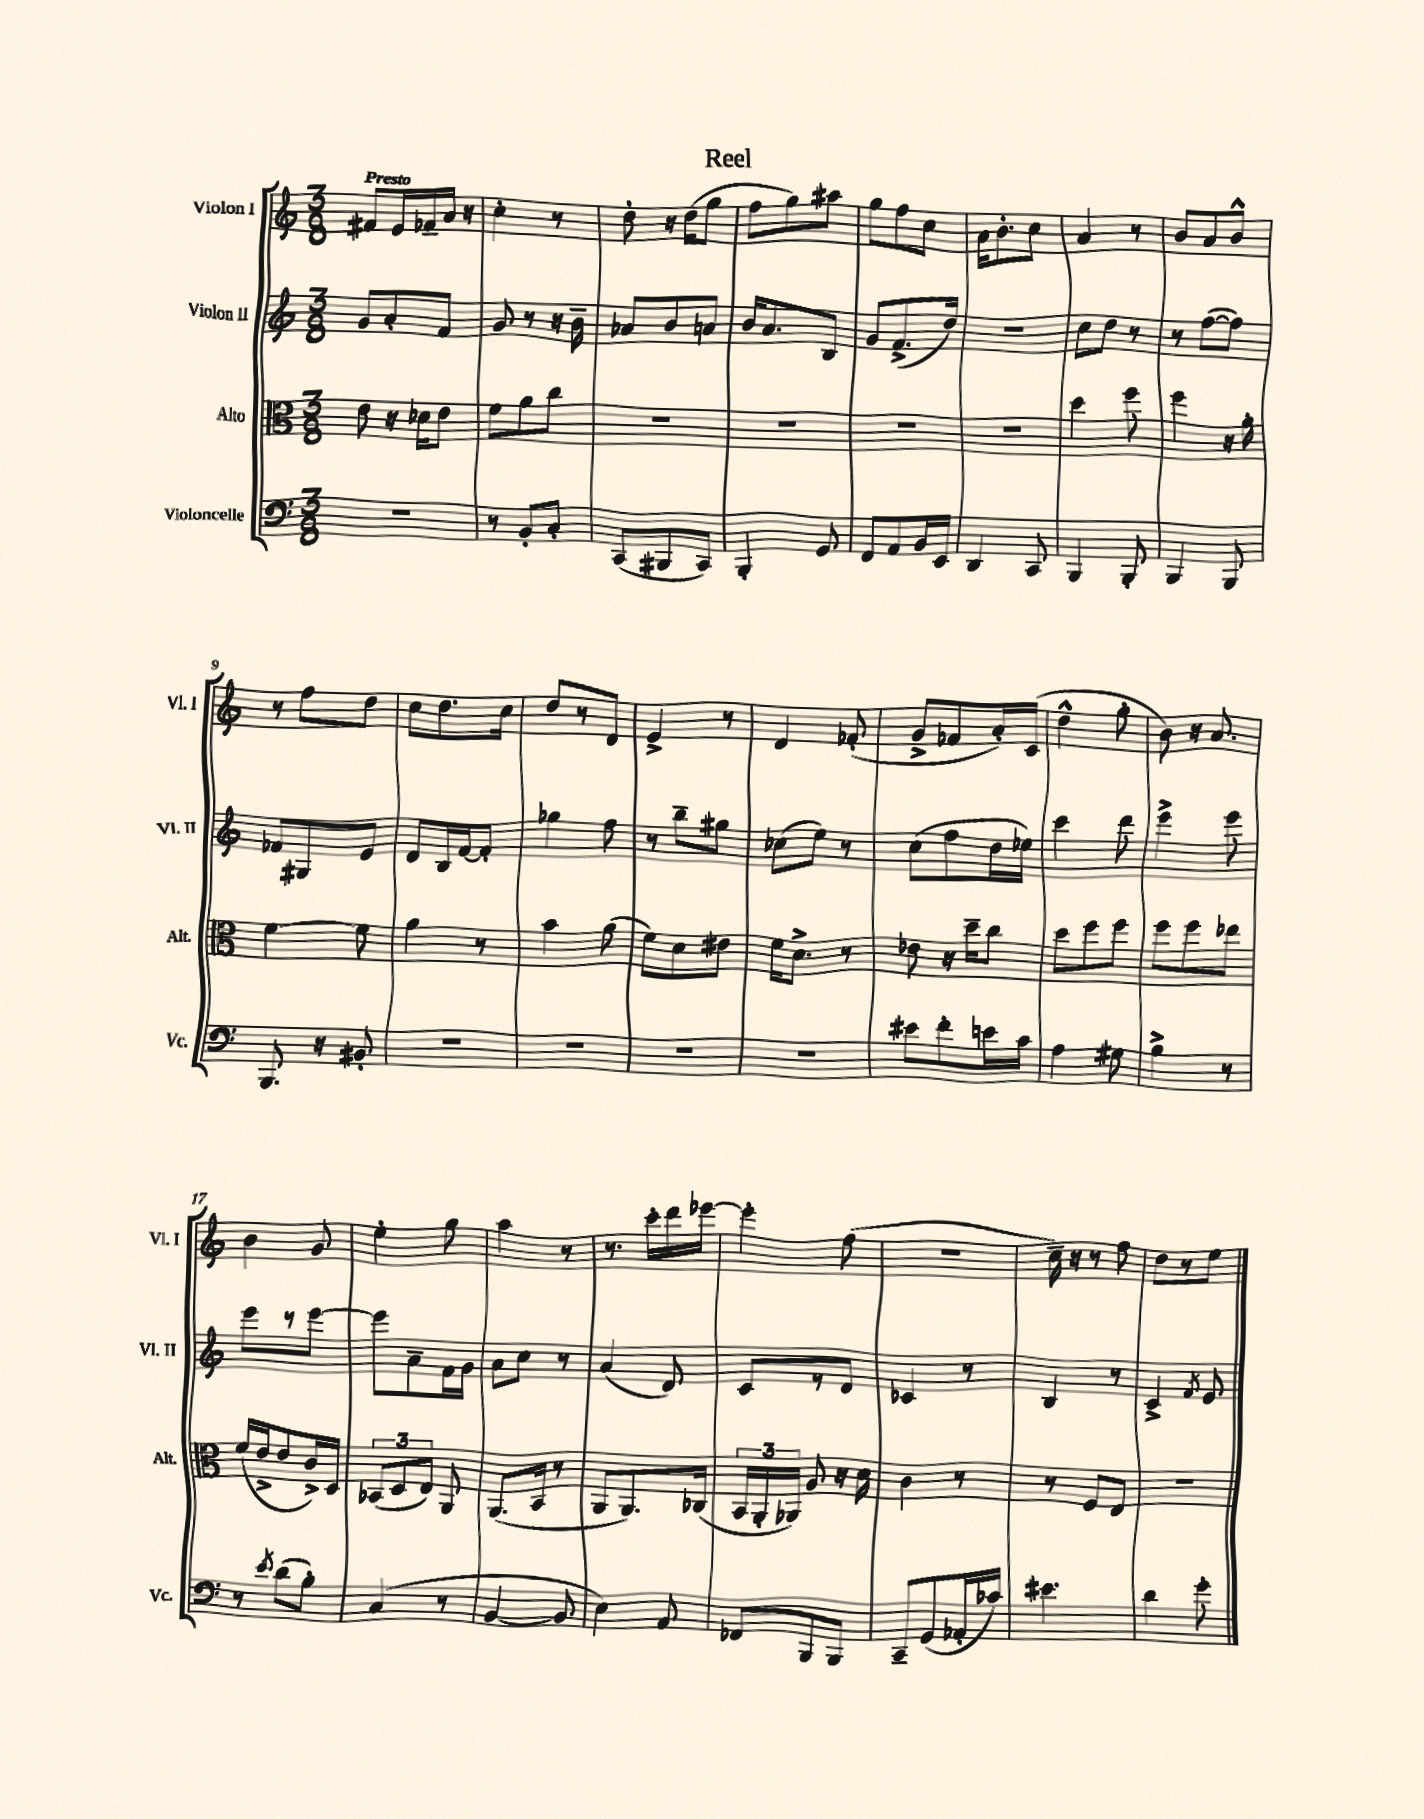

**kern	**kern	**kern	**kern
*staff4	*staff3	*staff2	*staff1
*clefF4	*clefC3	*clefG2	*clefG2
*k[]	*k[]	*k[]	*k[]
*M3/8	*M3/8	*M3/8	*M3/8
4.r	8e	8g	8f#
.	16r	8a'	16e
.	16d-	.	16f-~
.	8e	8f	16a
.	.	.	16r
=	=	=	=
8r	8f	8g	4cc'
8BB'	8a	8r	.
8C'	8cc	16r	8r
.	.	16b~	.
=	=	=	=
(8CC	4.r	8a-	8dd'
8BBB#	.	8b	16r
.	.	.	(16dd
8CC)	.	8a	8gg
=	=	=	=
4BBB'	4.r	16b	8ff
.	.	8.a	.
.	.	.	8gg)
8GG	.	8B	8aa#
=	=	=	=
8FF	4.r	8g	8gg
8AA	.	(8.f^	8ff
16BB	.	.	8cc
16EE	.	16dd)	.
=	=	=	=
4DD	4.r	4.r	16a
.	.	.	8.b'
8CC	.	.	8cc
=	=	=	=
4BBB	4dd	8cc	4a
.	.	8dd	.
8BBB'	8ff	8r	8r
=	=	=	=
4BBB	4ff	8r	8b
.	.	([8ff	8a
8BBB	16r	8ff])	8b^^
.	16a'	.	.
=	=	=	=
8.BBB	[4f	8f-	8r
.	.	8G#	8ff
16r	.	.	.
8BB#'	8f]	8e	8dd
=	=	=	=
4.r	4a	8d	8cc
.	.	16B	8.dd
.	.	[16f	.
.	8r	8f']	.
.	.	.	16cc
=	=	=	=
4.r	4b	4gg-	8dd
.	.	.	8r
.	(8a	8ff	8d
=	=	=	=
4.r	8f)	8r	4e^
.	8d	8bb~	.
.	8e#	8gg#	8r
=	=	=	=
4.r	16f	(8cc-	4d
.	8.d^	.	.
.	.	8ee)	.
.	8r	8r	(8f-'
=	=	=	=
8e#	8e-	(8cc	8g^
8f'	16r	8ff	8f-
.	16dd~	.	.
16e	8cc	16dd	16a')
16c	.	16ee-)	(16c
=	=	=	=
4A	8dd	4ccc	4dd^^
.	8ff	.	.
8G#	8ff	8ddd	8gg'
=	=	=	=
4B^	8ff	4eee^	8b)
.	8ff	.	16r
.	.	.	8.a
8r	8ee-	8eee	.
=	=	=	=
8r	(16f	8eee	4b
.	16e^	.	.
8qe	.	.	.
(8d	8e	8r	.
8B')	16c^)	[8eee	8g
.	16D	.	.
=	=	=	=
(4C	(12BB-	8eee]	4ee'
.	12D	.	.
.	.	8a~	.
.	12E)	.	.
8r	8AA	16f	8gg
.	.	16g	.
=	=	=	=
[4BB	(8.AA	8a	4aa
.	.	8cc	.
.	16BB	.	.
8BB]	8r	8r	8r
=	=	=	=
4E)	8AA	(4a	8.r
.	8.AA)	.	.
.	.	.	16ccc'
8AA	.	8d)	16ddd
.	(16C-	.	[16eee-
=	=	=	=
8FF-	24BB	8c	4eee-']
.	24AA'	.	.
.	24AA-)	.	.
8BBB	8A	8r	.
8BBB	16r	8d	(8ff
.	16d	.	.
=	=	=	=
8CC~	4c	4c-	4.r
(8GG	.	.	.
16AA-'	8r	8r	.
16c-)	.	.	.
=	=	=	=
4.e#	8r	4B	16cc~)
.	.	.	16r
.	8F	.	8r
.	8E	8r	8ff
=	=	=	=
4d	4.r	4c^	8dd
.	.	.	8r
.	.	8qf	.
8g'	.	8e	8ee
==	==	==	==
*-	*-	*-	*-
